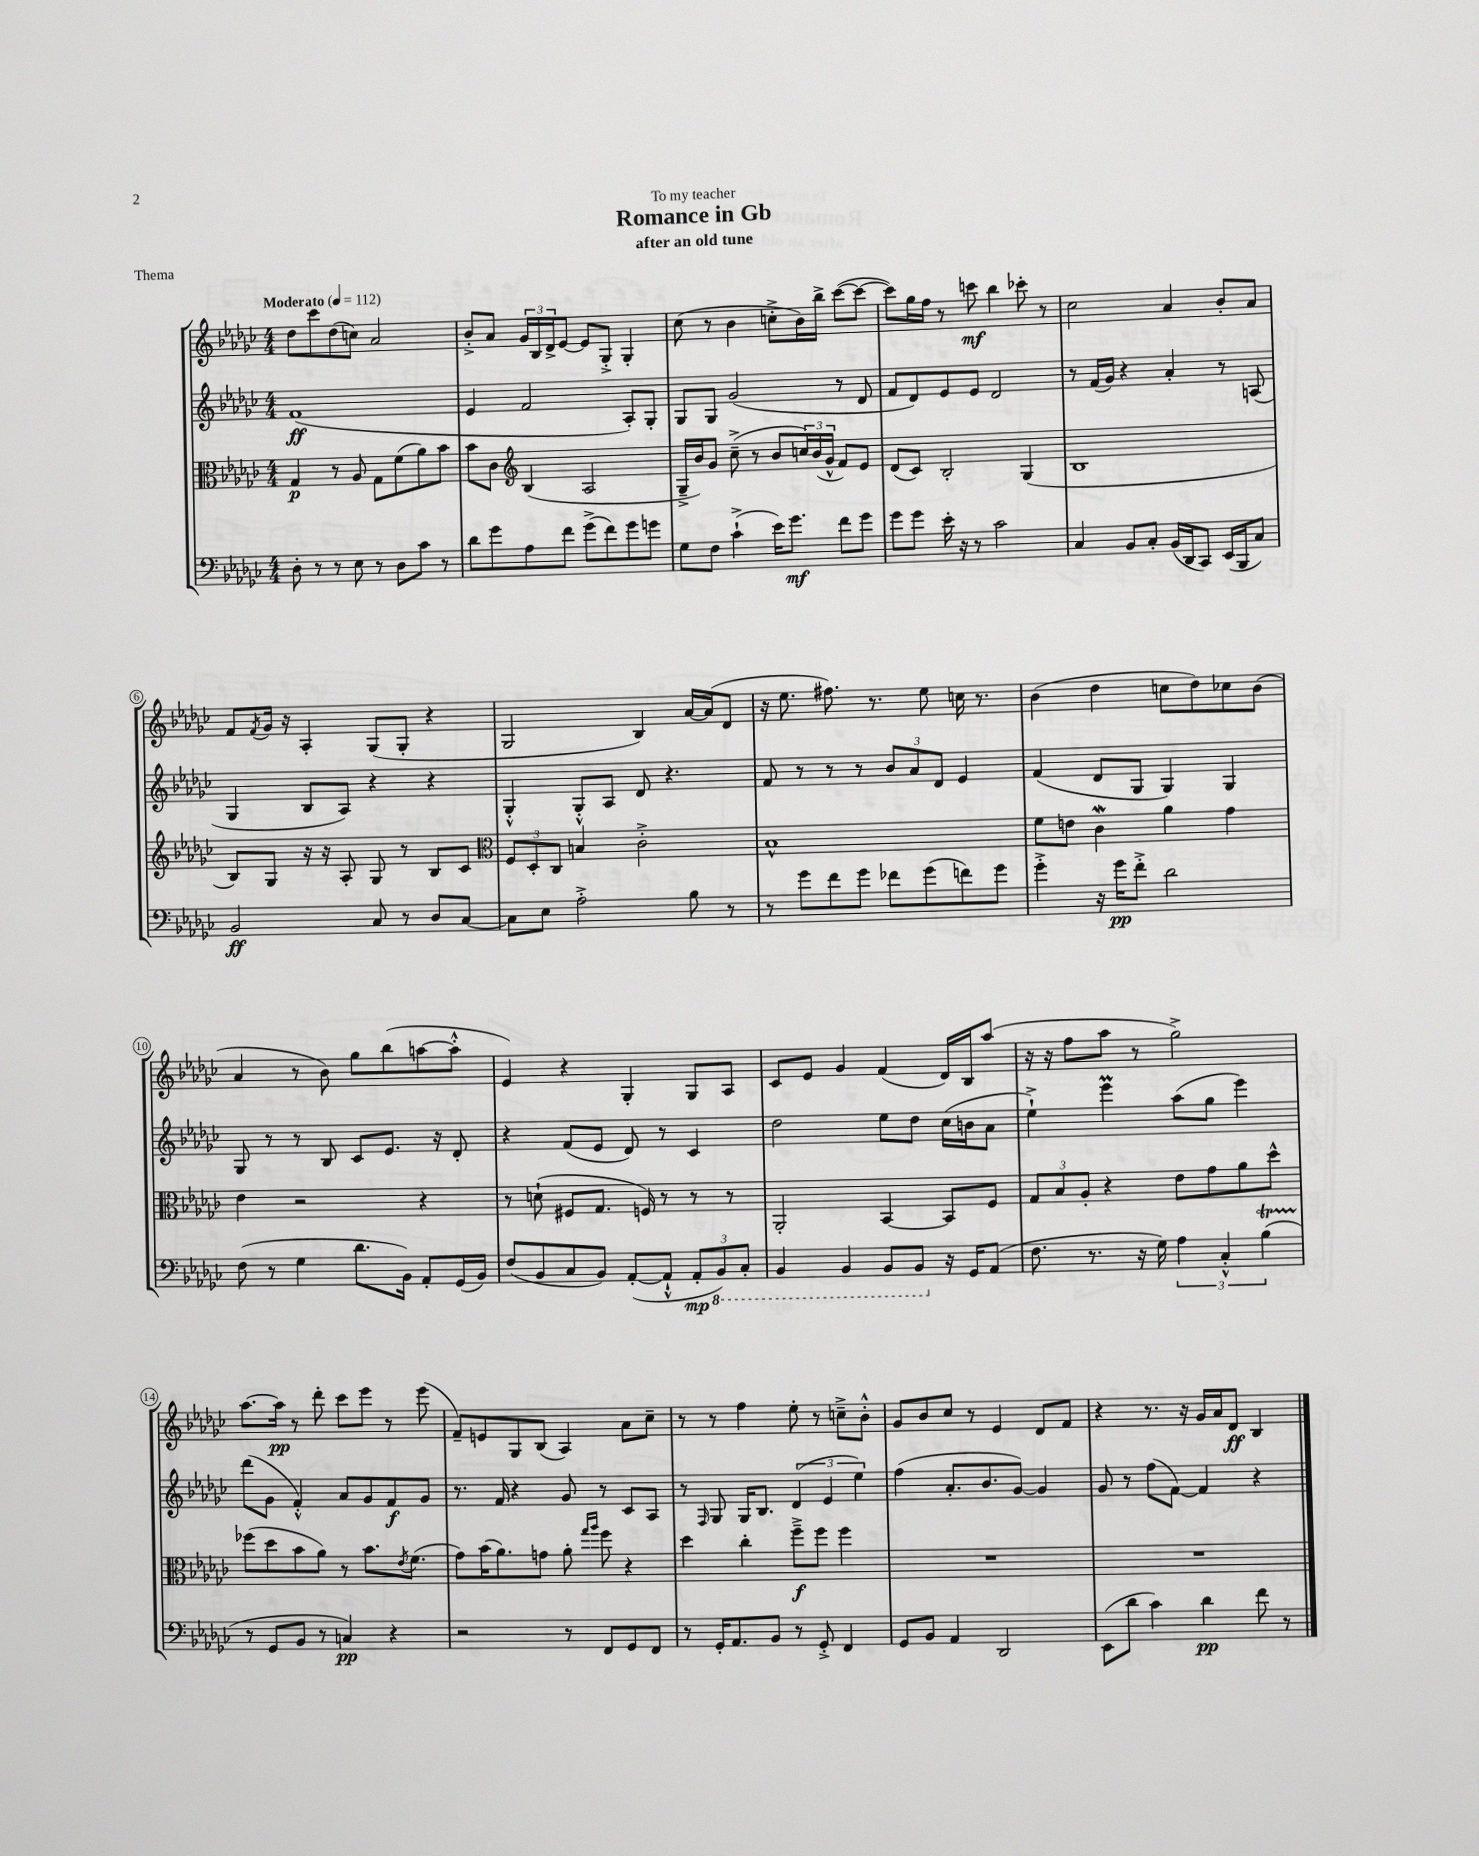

**kern	**dynam	**kern	**dynam	**kern	**dynam	**kern	**dynam
*part4	*part4	*part3	*part3	*part2	*part2	*part1	*part1
*staff4	*staff4	*staff3	*staff3	*staff2	*staff2	*staff1	*staff1
*clefF4	*	*clefC3	*	*clefG2	*	*clefG2	*
*k[b-e-a-d-g-c-]	*	*k[b-e-a-d-g-c-]	*	*k[b-e-a-d-g-c-]	*	*k[b-e-a-d-g-c-]	*
*M4/4	*	*M4/4	*	*M4/4	*	*M4/4	*
*MM112	*	*MM112	*	*MM112	*	*MM112	*
=1	=1	=1	=1	=1	=1	=1	=1
!	!	!	!	!	!	!LO:TX:a:B:t=Moderato	!
8D-'\	.	4G-/	p	(1f	ff	8dd-\L	.
8r	.	.	.	.	.	8ccc-\	.
8r	.	8r	.	.	.	(8dd-\	.
8E-\	.	8A-/	.	.	.	8ccn\J)	.
8r	.	8G-\L	.	.	.	2a-/	.
8D-\L	.	(8f\	.	.	.	.	.
8c-\J	.	8a-\)	.	.	.	.	.
8r	.	8b-\J	.	.	.	.	.
=2	=2	=2	=2	=2	=2	=2	=2
8d-\L	.	8b-\L	.	4e-/	.	8b-'^/L	.
8g-\	.	8c-\J	.	.	.	8a-/J	.
*	*	*clefG2	*	*	*	*	*
8A-\	.	(4B-/	.	2f/	.	24g-/LL	.
.	.	.	.	.	.	24B-/	.
.	.	.	.	.	.	24d-^/J	.
8f\J	.	.	.	.	.	[8e-/J	.
(8g-^\L	.	2A-/	.	.	.	8e-/L]	.
8f\)	.	.	.	.	.	8G-'^/J	.
8g-\	.	.	.	8A-'/L)	.	4G-'/	.
8gn\J	.	.	.	8G-'/J	.	.	.
=3	=3	=3	=3	=3	=3	=3	=3
8G-\L	.	16G-~^/LL	.	8G-/L	.	(8cc-\	.
.	.	16b-/J)	.	.	.	.	.
8F\J	.	8g-/J	.	8G-/J	.	8r	.
(4c-`^\	.	(8cc-~^\	.	(2g-/	.	4b-\	.
.	.	8r	.	.	.	.	.
16e-\KL)	.	8b-/L	.	.	.	8ccn'^\L	.
8.g-\J	mf	.	.	.	.	.	.
.	.	24ccn/L)	.	.	.	16b-\L)	.
.	.	(24b-/	.	.	.	.	.
.	.	.	.	.	.	16bb-^\JJ	.
.	.	24g-^^/JJ	.	.	.	.	.
8f\L	.	8f/L)	.	8r	.	([8ccc-\L	.
8g-\J	.	8e-/J	.	8d-/	.	8ccc-\J_	.
=4	=4	=4	=4	=4	=4	=4	=4
8g-\L	.	(8d-/L	.	8f/L	.	8ccc-\L])	.
8g-\J	.	8c-/J)	.	8d-/)	.	16gg-\L	.
.	.	.	.	.	.	16ff\JJ	.
16e-'\	.	2B-'/	.	8e-/	.	8r	.
16r	.	.	.	.	.	.	.
8r	.	.	.	8e-/J	.	8cccn\	mf
2c-\	.	.	.	2d-/	.	4bb-\	.
.	.	(4G-/	.	.	.	8ccc-X'\	.
.	.	.	.	.	.	8r	.
=5	=5	=5	=5	=5	=5	=5	=5
4C-/	.	1B-	.	8r	.	2cc-\	.
.	.	.	.	(16f/LL	.	.	.
.	.	.	.	16g-/JJ)	.	.	.
8BB-/L	.	.	.	4r	.	.	.
8C-'/J	.	.	.	.	.	.	.
(16BB-/LL	.	.	.	4a-'/	.	4a-/	.
16DD-/J	.	.	.	.	.	.	.
8CC-/J)	.	.	.	.	.	.	.
(16EE-/LL	.	.	.	8r	.	8b-'/L	.
16BBB-/J	.	.	.	.	.	.	.
8C-/J)	.	.	.	(8An/	.	8a-/J	.
!!LO:LB:g=z
=6	=6	=6	=6	=6	=6	=6	=6
2BB-/	ff	8B-/L)	.	4G-/	.	8f/L	.
.	.	.	.	.	.	8qf/	.
.	.	8G-/J	.	.	.	16g-/Jk	.
.	.	.	.	.	.	16r	.
.	.	16r	.	8B-/L	.	4A-'/	.
.	.	16r	.	.	.	.	.
.	.	8A-'/	.	8A-/J)	.	.	.
8C-/	.	8G-/	.	4r	.	(8G-/L	.
8r	.	8r	.	.	.	8G-'/J	.
8D-/L	.	8B-/L	.	4r	.	4r	.
[8C-/J	.	8c-/J	.	.	.	.	.
=7	=7	=7	=7	=7	=7	=7	=7
*	*	*clefC3	*	*	*	*	*
8C-\L]	.	12F/L	.	4G-'^^/	.	2G-/	.
.	.	12D-'/	.	.	.	.	.
8E-\J	.	.	.	.	.	.	.
.	.	12C-/J	.	.	.	.	.
2A-'^\	.	4Bn/	.	8G-'^^/L	.	.	.
.	.	.	.	8A-/J	.	.	.
.	.	2c-'^\	.	8d-/	.	4B-/)	.
.	.	.	.	4.r	.	.	.
8B-\	.	.	.	.	.	[16a-/LL	.
.	.	.	.	.	.	(16a-/J]	.
8r	.	.	.	.	.	8d-/J	.
=8	=8	=8	=8	=8	=8	=8	=8
8r	.	1B-^^	.	8f/	.	16r	.
.	.	.	.	.	.	8.ee-\	.
8g-\L	.	.	.	8r	.	.	.
8f\	.	.	.	8r	.	8.ff#X\)	.
8g-\J	.	.	.	8r	.	.	.
.	.	.	.	.	.	8.r	.
8f-X\L	.	.	.	12b-/L	.	.	.
.	.	.	.	12a-/	.	.	.
(8g-\	.	.	.	.	.	8ee-\	.
.	.	.	.	12d-/J	.	.	.
8fn\)	.	.	.	4e-/	.	16ccn\	.
.	.	.	.	.	.	8.r	.
8g-\J	.	.	.	.	.	.	.
=9	=9	=9	=9	=9	=9	=9	=9
4g-'^\	.	8f\L	.	(4f/	.	(4b-\	.
.	.	8en\J	.	.	.	.	.
16r	.	4c-w\	.	8d-/L	.	4dd-\	.
16g-\KL	pp	.	.	.	.	.	.
8f'^\J	.	.	.	8G-/J	.	.	.
2d-\	.	4a-\	.	4G-/)	.	8ccn\L	.
.	.	.	.	.	.	8dd-\)	.
.	.	4g-\	.	4G-/	.	8cc-X\	.
.	.	.	.	.	.	(8b-\J	.
!!LO:LB:g=z
=10	=10	=10	=10	=10	=10	=10	=10
(8F\	.	4e-\	.	8G-/	.	4a-/	.
8r	.	.	.	8r	.	.	.
4G-\	.	2r	.	8r	.	8r	.
.	.	.	.	8B-/	.	8b-\)	.
8.d-\L	.	.	.	8c-/L	.	8gg-\L	.
.	.	.	.	8.e-/J	.	(8bb-\	.
16BB-\Jk)	.	.	.	.	.	.	.
8AA-'/L	.	4r	.	.	.	[8aan\	.
.	.	.	.	16r	.	.	.
(16GG-/L	.	.	.	8d-'/	.	8aa'^^\J]	.
16BB-/JJ)	.	.	.	.	.	.	.
=11	=11	=11	=11	=11	=11	=11	=11
(8F/L	.	8r	.	4r	.	4e-/)	.
8BB-/	.	(8dn`\	.	.	.	.	.
8C-/	.	8F#X/L	.	(8f/L	.	4r	.
8BB-/J)	.	8.G-/J	.	8e-/J	.	.	.
([8AA-'/L	.	.	.	8d-/)	.	4G-'/	.
.	.	16Fn/)	.	.	.	.	.
8AA-`^^/J]	.	8r	.	8r	.	.	.
12AA-'/L	mp	8r	.	4c-/	.	8G-/L	.
*8ba	*	*	*	*	*	*	*
12BBB-/)	.	.	.	.	.	.	.
.	.	8r	.	.	.	8A-/J	.
12CC-'/J	.	.	.	.	.	.	.
=12	=12	=12	=12	=12	=12	=12	=12
4BBB-/	.	2AA-'/	.	2dd-\	.	8c-/L	.
.	.	.	.	.	.	8e-/J	.
4BBB-/	.	.	.	.	.	4g-/	.
8BBB-/L	.	[4BB-/	.	8ee-\L	.	(4f/	.
8BBB-/J	.	.	.	8dd-\J	.	.	.
*X8ba	*	*	*	*	*	*	*
16r	.	8BB-/L]	.	(16cc-\LL	.	16d-/LL)	.
16GG-/KL	.	.	.	16bn\J	.	16B-/J	.
(8AA-/J	.	8F/J	.	8a-\J	.	(8aa-/J	.
=13	=13	=13	=13	=13	=13	=13	=13
8.F\	.	12G-/L	.	4ee-`^\)	.	16r	.
.	.	.	.	.	.	16r	.
.	.	12B-/	.	.	.	.	.
.	.	.	.	.	.	8ff\L	.
.	.	12A-'/J	.	.	.	.	.
8.r	.	.	.	.	.	.	.
.	.	4r	.	4eee-M\	.	8aa-\J	.
16r	.	.	.	.	.	8r	.
16G-\)	.	.	.	.	.	.	.
6A-\	.	8e-\L	.	(8aa-\L	.	2gg-^\)	.
.	.	8g-\	.	8gg-\J	.	.	.
6C-'^^/	.	.	.	.	.	.	.
.	.	8a-\	.	4eee-\)	.	.	.
(6B-t\	.	.	.	.	.	.	.
.	.	8dd-^^\J	.	.	.	.	.
!!LO:LB:g=z
=14	=14	=14	=14	=14	=14	=14	=14
8r	.	(8ff-X\L	.	(8ddd-\L	.	[8.aa-\L	.
8GG-/L	.	8dd-\	.	8g-\J	.	.	.
.	.	.	.	.	.	16aa-\Jk]	pp
8BB-/J	.	8b-\	.	4f'^^/)	.	8r	.
8r	.	8a-\J)	.	.	.	8ddd-'\	.
4Cn/)	pp	8r	.	8a-/L	.	8ccc-\L	.
.	.	8.b-\L	.	8g-/	.	8eee-\J	.
4r	.	.	.	8f/	f	8r	.
.	.	8qe-/	.	.	.	.	.
.	.	(8.f\J	.	.	.	.	.
.	.	.	.	8g-/J	.	(8eee-\	.
=15	=15	=15	=15	=15	=15	=15	=15
2r	.	8g-\L)	.	8.r	.	8f~/L)	.
.	.	(16b-\K	.	.	.	8en/	.
.	.	8.a-\)	.	16f/	.	.	.
.	.	.	.	4r	.	8G-/	.
.	.	8gn\J	.	.	.	(8B-/J	.
8r	.	8a-'\	.	8g-/	.	4A-/)	.
.	.	16qqgg-/LL	.	.	.	.	.
.	.	16qqaa-/JJ	.	.	.	.	.
8FF/L	.	8ff\	.	8r	.	.	.
8GG-/	.	4r	.	8c-/L	.	8a-\L	.
8FF/J	.	.	.	8A-/J	.	8cc-~\J	.
=16	=16	=16	=16	=16	=16	=16	=16
8r	.	4dd-\	.	8r	.	8r	.
.	.	.	.	16qqF/	.	.	.
16GG-'/KL	.	.	.	8G-/	.	8r	.
8.AA-/	.	.	.	.	.	.	.
.	.	4cc-'\	.	16G-/KL	.	4ff\	.
.	.	.	.	8.B-/J	.	.	.
8BB-/J	.	.	.	.	.	.	.
8r	.	8ff~^\L	f	(6d-/	.	8ee-'\	.
8GG-'^/	.	8ff\J	.	.	.	8r	.
.	.	.	.	6e-/	.	.	.
4FF/	.	4ff\	.	.	.	8ccn~^\L	.
.	.	.	.	6ee-\)	.	.	.
.	.	.	.	.	.	8b-'^^\J	.
=17	=17	=17	=17	=17	=17	=17	=17
8GG-/L	.	1r	.	(4ff\	.	8g-/L	.
8BB-/J	.	.	.	.	.	8b-/	.
4AA-/	.	.	.	8.a-'/L	.	8cc-/J	.
.	.	.	.	.	.	8r	.
.	.	.	.	8.b-/	.	.	.
2DD-/	.	.	.	.	.	4e-/	.
.	.	.	.	[8g-/J)	.	.	.
.	.	.	.	4g-/]	.	8d-/L	.
.	.	.	.	.	.	8f/J	.
=18	=18	=18	=18	=18	=18	=18	=18
(8EE-\L	.	1r	.	8g-/	.	4r	.
8d-\J	.	.	.	8r	.	.	.
4c-\)	.	.	.	(8ff\L	.	8.r	.
.	.	.	.	[8f\J)	.	.	.
.	.	.	.	.	.	16r	.
4d-\	pp	.	.	4f/]	.	16g-/LL	.
.	.	.	.	.	.	16a-/J	.
.	.	.	.	.	.	8d-/J	ff
8f\	.	.	.	4r	.	4B-/	.
8r	.	.	.	.	.	.	.
==	==	==	==	==	==	==	==
*-	*-	*-	*-	*-	*-	*-	*-
